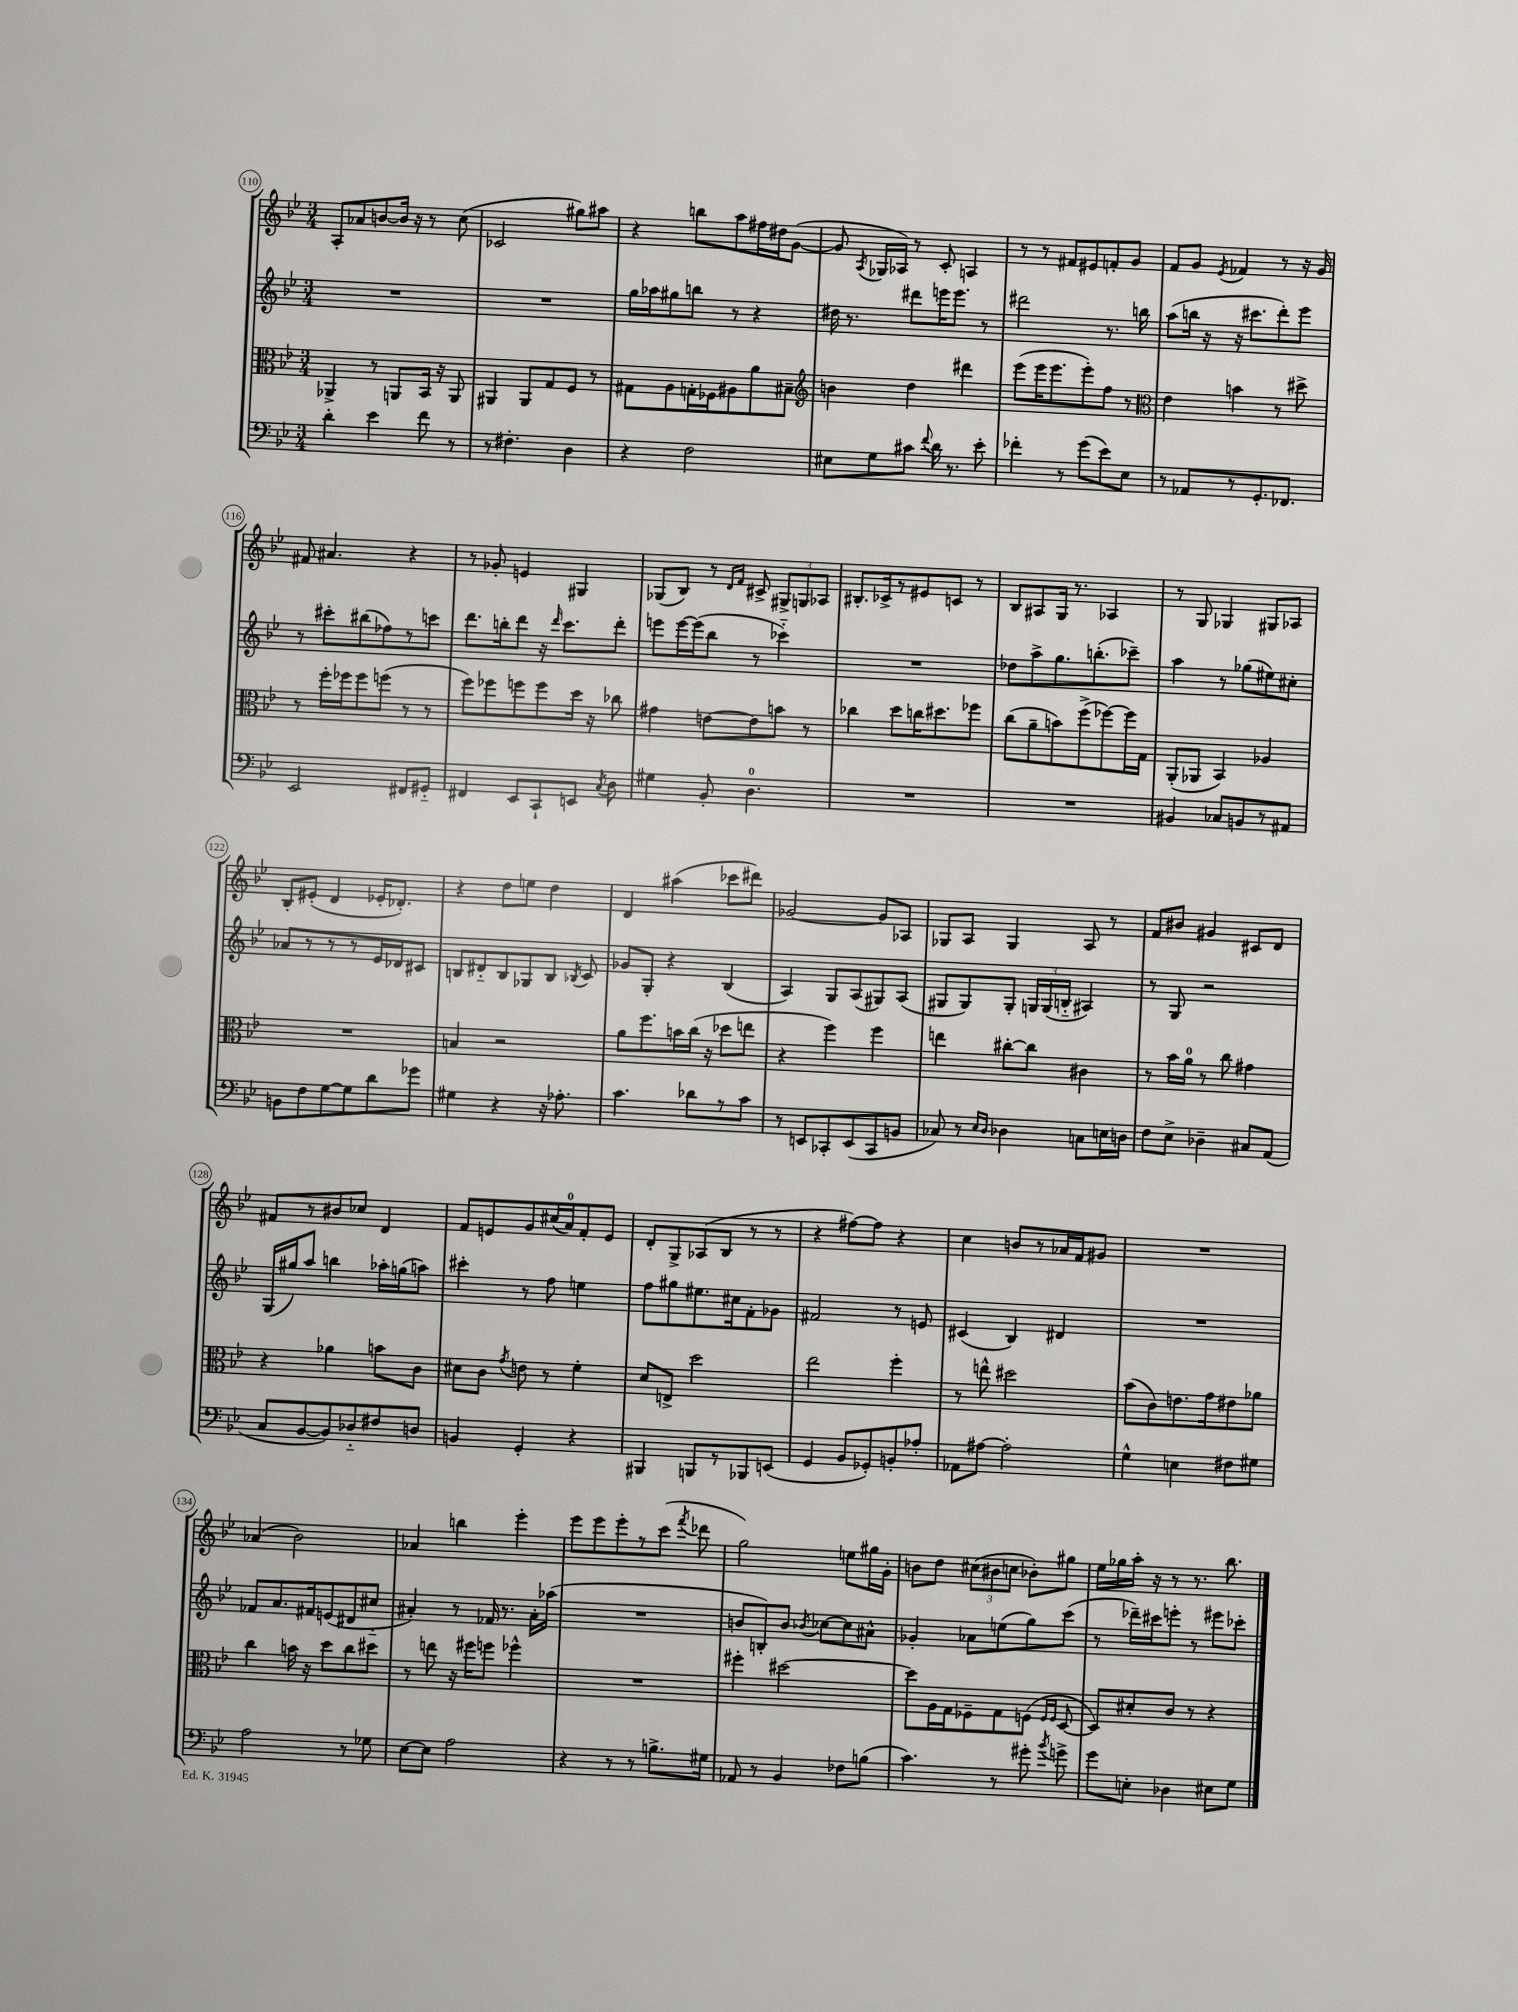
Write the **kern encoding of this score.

**kern	**kern	**kern	**kern
*part4	*part3	*part2	*part1
*staff4	*staff3	*staff2	*staff1
*clefF4	*clefC3	*clefG2	*clefG2
*k[b-e-]	*k[b-e-]	*k[b-e-]	*k[b-e-]
*M3/4	*M3/4	*M3/4	*M3/4
=110	=110	=110	=110
4d'\	4AA-X^/	2.r	8A'/L
.	.	.	8a-X/
4e-\	8r	.	[8bn/
.	8AAn/L	.	16b/Jk]
.	.	.	16r
8f\	16BB-/Jk	.	8r
.	16r	.	.
8r	8AA/	.	(8cc\
=111	=111	=111	=111
8r	4AA#X/	2.r	2c-X/
4.F#X'\	.	.	.
.	8AA#/L	.	.
.	8G/	.	.
4D\	8F/J	.	8gg#X\L)
.	8r	.	8aa#X\J
=112	=112	=112	=112
4r	8G#X\L	16gg\LL	4r
.	.	16aa-X\J	.
.	8A\	8gg#X\	.
2F\	16Gn'\L	8bbn\J	8bbn\L
.	16F-X\J	.	.
.	8A#X\	8r	8aa\
.	8a\	4r	16ff#X\L
.	.	.	16dd#X\J
.	8B#X~\J	.	([8g\J
=113	=113	=113	=113
*	*clefG2	*	*
8E#X\L	4bn\	16dd#X\	8g/]
.	.	8.r	.
.	.	.	8qA/
8G\	.	.	16G-X/LL
.	.	.	16A-X/JJ)
8c#X\J	4dd\	8ddd#X\L	8r
8qqf/	.	.	.
16d\	.	16eeen\K	8c'/
8.r	.	8.eee\J	.
.	4ddd#X\	.	4An/
8e-'\	.	8r	.
=114	=114	=114	=114
4f-X'\	(8eee-\L	2ddd#X\	8r
.	16eee-\K	.	8r
.	8.eee-\	.	.
8r	.	.	8f#X/L
(8g\L	8eee-'\)	.	8e#X/
8e-\)	8ff\J	8.r	8fn'/
8E-\J	8r	.	8g/J
.	.	16bbn\	.
=115	=115	=115	=115
*	*clefC3	*	*
8r	4e-\	(8aa\L	8f/L
8AA-X/L	.	16bbn\Jk	8g/J
.	.	16r	.
.	.	.	8qe-/
8r	4bn\	16r	4f-X/
.	.	8.ccc#X\L	.
8.GG'/	.	.	.
.	8r	8ddd'\)	8r
8.FF-X/J	.	.	.
.	8dd#X^\	8eee-\J	16r
.	.	.	16g/
!!LO:LB:g=z
=116	=116	=116	=116
2EE-/	8r	8r	8f#X/
.	16ff'\LL	8ccc#X'\L	4.a#X/
.	16ff-X\J	.	.
.	8ff-\	(8bb#X\	.
.	(8ffn\J	8ff-X\)	.
8FF#X/L	8r	8r	4r
8GG#X/J	8r	8cccn\J	.
=117	=117	=117	=117
4FF#X/	8ff\L)	8.ddd\L	8r
.	8ff-X\	.	8g-X'/
.	.	16bbn'\k	.
8EE-/L	8ffn\	8ddd\J	4en/
8CC`/	8ff\	16r	.
.	.	16qqddd/	.
.	.	8.ccc\L	.
8EEn/J	16dd\Jk	.	4G#X/
.	16r	.	.
8qC/	.	.	.
8D\	8cc-X\	8ddd'\J	.
=118	=118	=118	=118
4G#X\	4g#X\	8eeen\L	(8G-X/L
.	.	[16eee\L	8B-/J)
.	.	(16eee\J]	.
8BB-'/	[8en\L	8bb-\J	8r
.	.	.	16qqd/LL
.	.	.	16qqf/JJ
4.D\	8e\]	8r	8c#X^/
.	8bn\J	4ccc-X\)	12G#X^/L
.	.	.	12Gn/
.	8r	.	.
.	.	.	12A-X/J
=119	=119	=119	=119
2.r	4cc-X\	2.r	8.B#X'/L
.	.	.	16c-X^/k
.	8dd\L	.	8r
.	16ccn\K	.	8e#X/
.	8.dd#X\	.	.
.	.	.	8cn/J
.	8ff-X\J	.	8r
=120	=120	=120	=120
2.r	(8cc\L	8dd-X\L	8B-/L
.	8a~\	8aa^\	8A#X/
.	8bn\)	8.gg\	16G/Jk
.	.	.	8.r
.	(8ff^\	.	.
.	.	(8.bbn'\	.
.	[8ff-X\)	.	4A-X/
.	16ff-\L]	8ccc-X~\J)	.
.	16G\JJ	.	.
=121	=121	=121	=121
4BB#X/	(8AA'/L	4aa\	8r
.	8AA-X/J	.	8G/
8C-X/L	4BB-/)	8r	4G-X/
8BBn/	.	(8gg-X\L	.
8r	4A-X/	8ee#X\)	8G#X/L
8AA#X/J	.	8cc#X'\J	8A-X/J
!!LO:LB:g=z
=122	=122	=122	=122
8BBn\L	2.r	8a-X/L	8B-'/L
8F\	.	8r	(8e#X'/J
[8G\	.	8r	4d/
8G\]	.	8r	.
8d\	.	16e-/L	16e-X'/KL
.	.	16d-X/J	8.d-X'/J)
8g-X\J	.	8c#X/J	.
=123	=123	=123	=123
4G#X\	4Bn/	8Bn/L	4r
.	.	8d#X/	.
4r	2r	8B/	8dd\L
.	.	8G-X/	8een\J
16r	.	8B/J	4dd\
8.A-X'\	.	.	.
.	.	8qB-X/	.
.	.	8c/	.
=124	=124	=124	=124
4.c\	8a\L	8g-X/L	4d/
.	8.ff\	8G'/J	.
.	.	4r	(4aa#X\
.	16bn\L	.	.
8d-X\L	(16cc\JJ	.	.
.	16r	.	.
8r	8dd-X\L	(4B-/	8ccc-X\L
8c\J	8een\J	.	8ddd#X\J)
=125	=125	=125	=125
8r	4r	4A/)	[2g-X/
8EEn/L	.	.	.
8CC-X'/	4ff\)	8G/L	.
(8EE/	.	(8A/	.
8CC-/	4ff\	8G#X/)	8g-/L]
8BBn/J	.	(8A/J	8A-X/J
=126	=126	=126	=126
8C-X/)	4een\	8G#X/L	8G-X/L
8r	.	8G#/)	8A/J
16qqE-/LL	.	.	.
16qqD/JJ	.	.	.
4D-X\	[8cc#X'\L	8G#'/J	4G-/
.	8cc#\J]	24Gn/LL	.
.	.	(24G/	.
.	.	24Bn/JJ	.
8Cn\L	4c#X\	4A#X/)	8A/
16En\L	.	.	8r
16Dn\JJ	.	.	.
=127	=127	=127	=127
8F\L	8r	8r	8f/L
8E-^\J	16b-\LL	8G/	8b#X/J
.	16a\JJ	.	.
4D-X~\	8r	2r	4g#X/
.	8cc\	.	.
8C#X/L	4g#X\	.	8c#X/L
(8AA/J	.	.	8d/J
!!LO:LB:g=z
=128	=128	=128	=128
8C/L	4r	(16G/LL	8f#X/L
.	.	16gg#X/J)	.
[8BB-/	.	8aa/J	8r
8BB-/])	4a-X\	4bbn\	8b#X/
8D-X/	.	.	8cc-X/J
8F#X/	8bn\L	16aa-X'\LL	4d/
.	.	(16ggn\J	.
8Dn/J	8c\J	8aan\J)	.
=129	=129	=129	=129
4BBn/	8d#X\L	4ccc#X'\	8f/L
.	8c\J	.	8en/
.	8qg/	.	.
4GG'/	8en\	8r	8g/
.	8r	8ff\	(16cc#X/L
.	.	.	16a/J)
4r	4f'\	4een\	8f'/
.	.	.	8e/J
=130	=130	=130	=130
4BBB#X/	8d/L	8ff\L	8d'/L
.	8En^/J	8gg#X\	8G^/
8BBBn/L	2dd\	8.ee#X\	(8A-X/
8r	.	.	8B-/J
.	.	16cc#X\k	.
8BBB-X/	.	8f'\	8r
(8EEn/J	.	8g-X\J	8r
=131	=131	=131	=131
4GG/	2ee-\	2f#X/	4r
8BB-/L	.	.	[8ff#X\L)
8GG-X'/)	.	.	8ff#\J]
8BBn'/	4ff'\	8r	4r
8A-X'/J	.	8en/	.
=132	=132	=132	=132
8AA-X\L	8r	(4c#X/	4cc\
[8A#X\J	8een^^\	.	.
2A#'\]	2dd#X\	4B-/)	8bn/L
.	.	.	8r
.	.	4d#X/	16a-X/L
.	.	.	16f/J
.	.	.	8g#X/J
=133	=133	=133	=133
4G^^\	(8b-\L	2.r	2.r
.	8c\)	.	.
4En\	8.en\	.	.
.	16g\k	.	.
8F#X\L	8e#X\	.	.
8G#X\J	8a-X\J	.	.
!!LO:LB:g=z
=134	=134	=134	=134
2A\	4cc\	8f-X/L	(4a-X/
.	.	8.a/	.
.	16bn\	.	2b-\)
.	16r	16f#X/k	.
.	8dd\L	(8en/	.
8r	8cc\	8d#X/	.
8G-X\	8dd#X\J	8cc#X/J	.
=135	=135	=135	=135
[8E-\L	8r	4a#X'/)	4a-X/
8E-\J]	8een\	.	.
2A\	16r	8r	4bbn\
.	16ff#X\KL	.	.
.	8ffn\J	16f-X/	.
.	.	8.r	.
.	4ff-X^^\	.	4eee-'\
.	.	16a#'\LL	.
.	.	(16aa-X\JJ	.
=136	=136	=136	=136
4r	2.r	2.r	8eee-\L
.	.	.	8eee-\
8r	.	.	8eee-'\
8r	.	.	8r
8.Bn^\L	.	.	(8ccc\J
.	.	.	8qfff/
.	.	.	8ddd-X\
16G#X\Jk	.	.	.
=137	=137	=137	=137
8AA-X/	4ff#X'\	8bn/L	2gg\)
8r	.	8Bn'/)	.
4BB-/	[2dd#X\	8b/J	.
.	.	8qb-X/	.
.	.	[8cc-X\L	.
8F-X\L	.	8cc-\]	8een\L
(8Bn\J	.	8a#X^^\J	16gg#X\L
.	.	.	16g'\JJ
=138	=138	=138	=138
4.c\)	8dd#\L]	4g-X'/	8bn\L
.	16A\L	.	8dd\J
.	16G\J	.	.
.	8F-X~\	8a-X\L	(12cc#X\L
.	.	.	12b#X\
8r	8G\	(8een\	.
.	.	.	12ccn\J
8g#X'\	(8Fn\J	8gg\)	8b-X'\L)
.	16qqF/LL	.	.
8qb-/	16qqF/JJ	.	.
8gn^\	[8D/	(8ccc\J	8gg#X\J
=139	=139	=139	=139
8g\L	8D/L])	8r	16ee-\LL
.	.	.	16gg-X\
8En'\J	8d#X'/	16ddd-X~\LL)	16aa'\JJ
.	.	16ccc#X\J	16r
4D-X\	8c/J	8eeen'\J	8r
.	8r	8r	8.r
8E#X\L	4r	8eee#X\L	.
.	.	.	8.bb-\
8G\J	.	8ccc-X'\J	.
==	==	==	==
*-	*-	*-	*-
